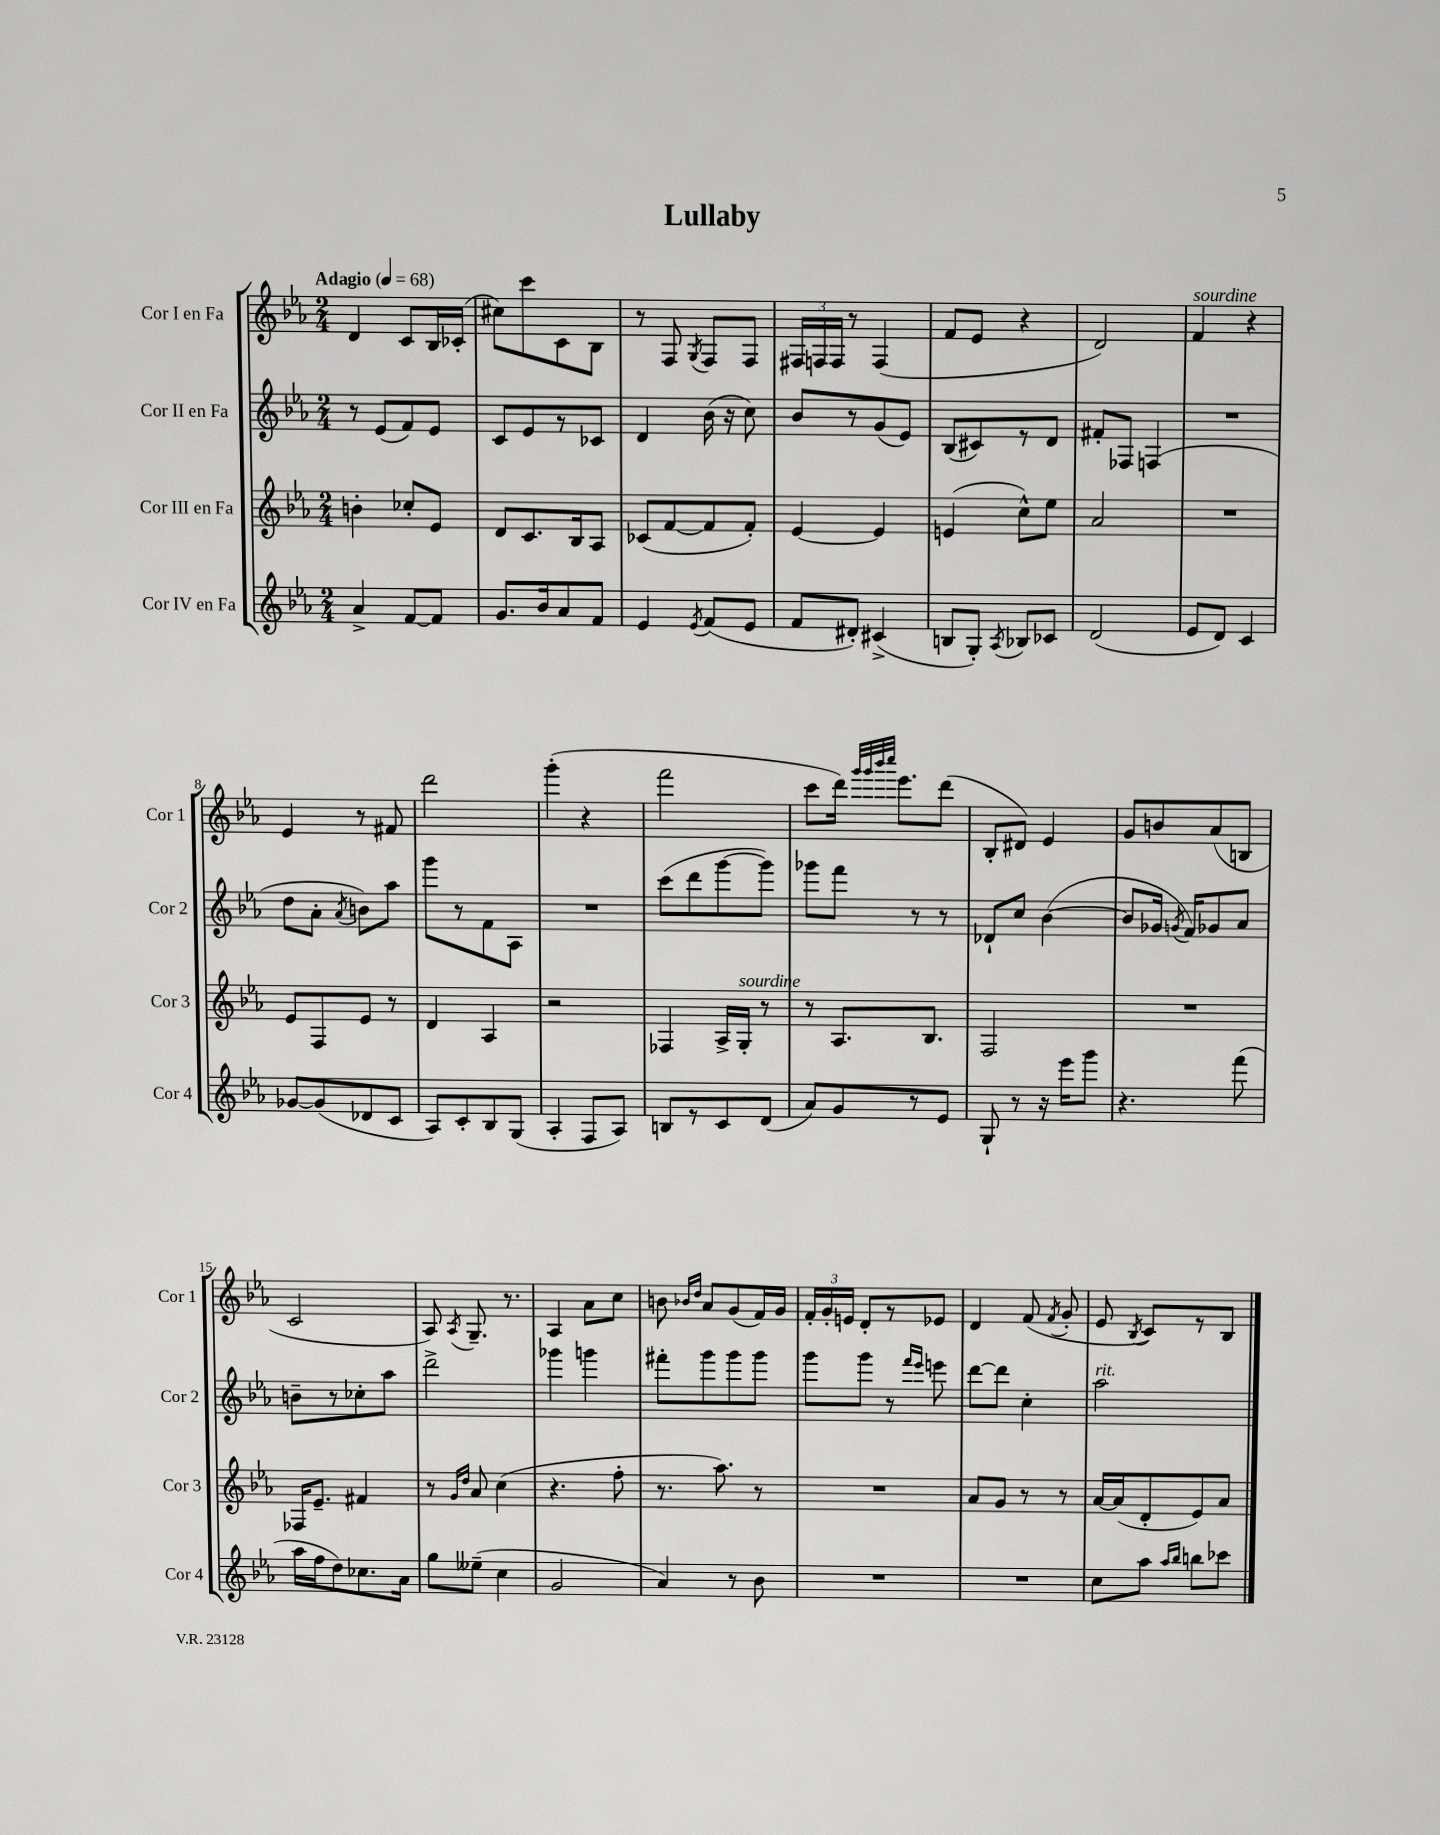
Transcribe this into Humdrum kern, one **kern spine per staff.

**kern	**kern	**kern	**kern
*staff4	*staff3	*staff2	*staff1
*clefG2	*clefG2	*clefG2	*clefG2
*k[b-e-a-]	*k[b-e-a-]	*k[b-e-a-]	*k[b-e-a-]
*M2/4	*M2/4	*M2/4	*M2/4
*MM68	*MM68	*MM68	*MM68
4a-^	4b'	8r	4d
.	.	(8e-	.
[8f	8cc-'	8f)	8c
8f]	8e-	8e-	16B-
.	.	.	(16c-'
=	=	=	=
8.g	8d	8c	8cc#)
.	8.c	8e-	8ccc
16b-	.	.	.
8a-	.	8r	8c
.	16B-	.	.
8f	8A-	8c-	8B-
=	=	=	=
4e-	(8c-	4d	8r
.	[8f	.	8F
8qe-	.	.	8qG
(8f	8f]	(16b-	8F
.	.	16r	.
8e-	8f')	8cc)	8F
=	=	=	=
8f	[4e-	8b-	24F#
.	.	.	24F
.	.	.	24F
8d#')	.	8r	8r
(4c#^	4e-]	(8g	(4F
.	.	8e-)	.
=	=	=	=
8B	(4e	(8B-	8f
8G')	.	8c#)	8e-
8qA-	.	.	.
8B-	8cc^^)	8r	4r
8c-	8ee-	8d	.
=	=	=	=
(2d	2a-	8f#'	2d)
.	.	8F-	.
.	.	(4F	.
=	=	=	=
8e-	2r	2r	4f
8d)	.	.	.
4c	.	.	4r
=	=	=	=
[8g-	8e-	8dd	4e-
(8g-]	8F	8a-'	.
.	.	8qa-	.
8d-	8e-	8b)	8r
8c	8r	8aa-	8f#
=	=	=	=
8A-)	4d	8ggg	2ddd
8c'	.	8r	.
8B-	4A-	8f	.
(8G	.	8A-	.
=	=	=	=
4A-'	2r	2r	(4ggg'
8F	.	.	4r
8A-)	.	.	.
=	=	=	=
8B	4F-	(8ccc	2fff
8r	.	8ddd	.
8c	16A-^	[8ggg	.
.	16G'	.	.
(8d	8r	8ggg])	.
=	=	=	=
8a-)	8r	8ggg-	8ccc
8g	8.A-	8fff	16ddd)
.	.	.	32qqggg
.	.	.	32qqggg
.	.	.	32qqbbb-
.	.	.	32qqcccc
.	.	.	8.eee-
8r	.	8r	.
.	8.B-	.	.
8e-	.	8r	(8ddd
=	=	=	=
8G`	2F	8d-`	8B-'
8r	.	8cc	8d#)
16r	.	([4b-	4e-
16eee-	.	.	.
8ggg	.	.	.
=	=	=	=
4.r	2r	8b-]	8g
.	.	16g-	8b
.	.	8qg	.
.	.	16f)	.
.	.	8g-	(8a-
(8fff	.	8a-	8B
=	=	=	=
16aa-	16F-	8b~	2c
16ff	8.e-~	.	.
8dd)	.	8r	.
8.cc-	4f#	8cc-'	.
.	.	8aa-	.
16a-	.	.	.
=	=	=	=
8gg	8r	2ddd^	8A-)
.	16qqg	.	.
.	16qqdd	.	8qA-
(8ee--~	8a-	.	8.G~
4cc	(4cc	.	.
.	.	.	8.r
=	=	=	=
2g	4.r	4ggg-	4A-
.	.	4ggg	8a-
.	8ff'	.	8cc
=	=	=	=
4a-)	8.r	8fff#'	8b
.	.	.	16qqb-
.	.	.	16qqdd
.	.	8ggg	8a-
.	8.aa-)	.	.
8r	.	8ggg	(8g
8b-	8r	8ggg	16f)
.	.	.	16g
=	=	=	=
2r	2r	8ggg	24f'
.	.	.	24g'
.	.	.	24e
.	.	8ggg	8d'
.	.	8r	8r
.	.	16qqfff	.
.	.	16qqeee-	.
.	.	8eee	8e-
=	=	=	=
2r	8a-	[8ddd	4d
.	8g	8ddd]	.
.	8r	4cc'	(8f
.	.	.	8qf
.	8r	.	8g'
=	=	=	=
8cc	[16a-	2aa-	8e-
.	(16a-]	.	.
.	.	.	8qB-
8aa-	8d'	.	8c)
16qqaa-	.	.	.
16qqbb-	.	.	.
8bb	8e-)	.	8r
8ccc-	8a-	.	8B-
==	==	==	==
*-	*-	*-	*-
